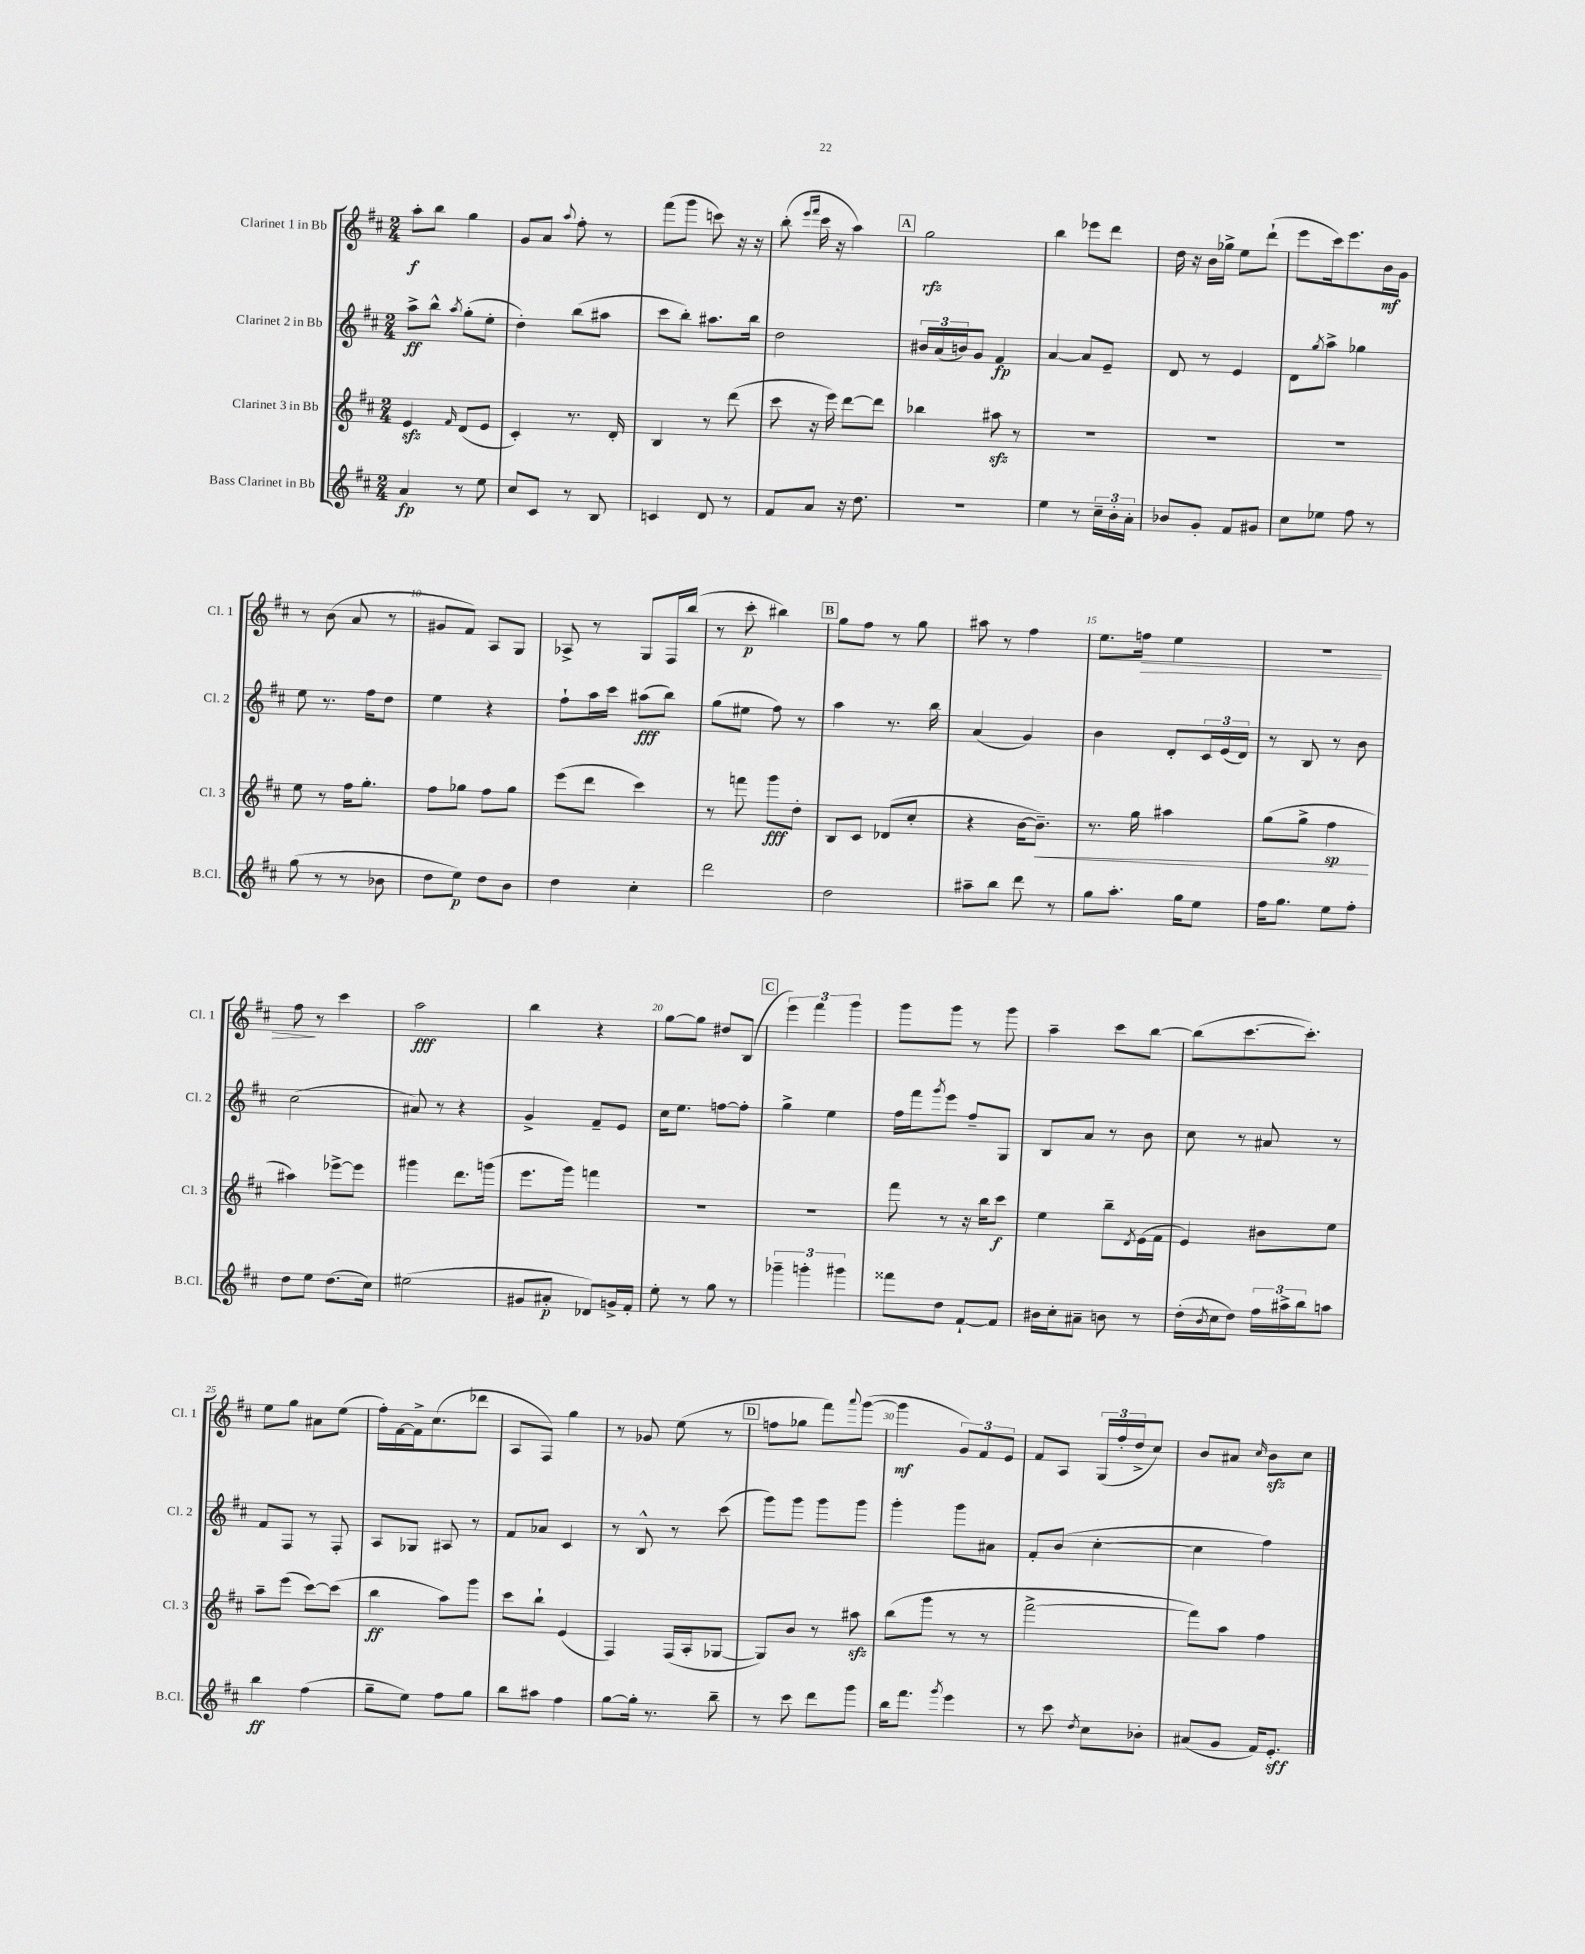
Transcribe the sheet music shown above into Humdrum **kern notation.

**kern	**kern	**kern	**kern
*staff4	*staff3	*staff2	*staff1
*clefG2	*clefG2	*clefG2	*clefG2
*k[f#c#]	*k[f#c#]	*k[f#c#]	*k[f#c#]
*M2/4	*M2/4	*M2/4	*M2/4
4a	4e	8aa^	8aa'
.	.	8bb^^	8bb
.	16qqf#	8qaa	.
8r	(8d	(8gg'	4gg
8ee	8e	8ee'	.
=	=	=	=
8cc#	4c#')	4dd')	8g
8c#	.	.	8a
.	.	.	8qqaa
8r	8.r	(8bb	8ff#'
8B	.	8aa#	8r
.	16d'	.	.
=	=	=	=
4c	4B	8ccc#	(8fff#
.	.	8bb')	8ggg
8d	8r	8.aa#	8ccc)
8r	(8ddd	.	16r
.	.	16bb	16r
=	=	=	=
8f#	8ccc#	2dd	(8bb'
.	.	.	16qqeee
.	.	.	16qqfff#
8a	16r	.	16ccc#
.	16eee)	.	16r
16r	[8ddd	.	4aa)
8.dd	.	.	.
.	8ddd]	.	.
=	=	=	=
2r	4bb-	24b#	2gg
.	.	(24a	.
.	.	24b)	.
.	.	8g	.
.	8aa#	4f#	.
.	8r	.	.
=	=	=	=
4ee	2r	[4a	4bb
8r	.	8a]	8eee-
24cc#~	.	8e~	8ddd
24b'	.	.	.
24a'	.	.	.
=	=	=	=
8b-	2r	8d	16dd
.	.	.	16r
8g'	.	8r	16b
.	.	.	16gg-^
8f#	.	4e	8ee
8g#	.	.	(8ddd`
=	=	=	=
8cc#	2r	8d	8eee
.	.	8qgg	.
8ee-	.	8aa^	16ccc#)
.	.	.	8.eee
8ff#	.	4gg-	.
8r	.	.	16b
.	.	.	16g
=	=	=	=
(8gg	8ee	8ee	8r
8r	8r	8.r	(8b
8r	16ff#	.	8a
.	8.gg'	16ff#	.
8b-	.	8dd	8r
=	=	=	=
8dd	8ff#	4ee	8g#
8ee)	8gg-	.	8f#)
8dd	8ff#	4r	8A
8b	8gg-	.	8G
=	=	=	=
4dd	(8eee	8ff#`	8A-^
.	8ddd	16aa	8r
.	.	16ccc#	.
4cc#'	4ccc#)	(8aa#	8G
.	.	8bb)	16F#
.	.	.	(16bb
=	=	=	=
2ddd	8r	(8gg	8r
.	8fff	8ee#	8ccc#'
.	8ggg	8ff#)	4bb#)
.	8dd'	8r	.
=	=	=	=
2dd	8B	4aa	8gg
.	8c#	.	8ff#
.	(8d-	8.r	8r
.	8cc#'	.	8gg
.	.	16bb	.
=	=	=	=
8aa#~	4r	(4a	8aa#
8bb	.	.	8r
8ddd	[16b	4g)	4ff#
.	8.b~])	.	.
8r	.	.	.
=	=	=	=
8gg	8.r	4b	8.ee
8.aa'	.	.	.
.	16gg	.	16ff
.	4aa#	8d'	4ee
16gg	.	.	.
8ee	.	24c#	.
.	.	(24e	.
.	.	24d)	.
=	=	=	=
16ff#	(8gg	8r	2r
8.gg	.	.	.
.	8gg^	8B	.
8ee	4ff#	8r	.
8ff#'	.	8b	.
=	=	=	=
8dd	4aa#)	(2cc#	8ff#
8ee	.	.	8r
(8.dd	[8eee-^	.	4ccc#
.	8eee-]	.	.
16cc#)	.	.	.
=	=	=	=
(2ee#	4ggg#	8a#)	2aa
.	.	8r	.
.	8.ddd	4r	.
.	(16ggg	.	.
=	=	=	=
8g#	8.eee	4g^	4bb
8a#'	.	.	.
.	16ggg)	.	.
8d-)	4fff	8f#~	4r
16g^	.	8e	.
16f#'	.	.	.
=	=	=	=
8ee'	2r	16cc#	[8gg
.	.	8.ee	.
8r	.	.	8gg]
8gg	.	[8ff	8dd#
8r	.	8ff']	(8B
=	=	=	=
6ggg-~	2r	4gg^	6eee)
6ggg'	.	.	6fff#
.	.	4ee	.
6ggg#	.	.	6ggg
=	=	=	=
8fff##	8fff#	16ff#	8ggg
.	.	16fff#	.
.	.	8qggg	.
8dd	8r	8eee	8ggg
[8f#`	16r	8ff#~	8r
.	16bb	.	.
8f#]	8ccc#	8G	8ggg
=	=	=	=
16b#	4ee	8B	4aa~
16cc#'	.	.	.
8a#~	.	8a	.
8b	8bb~	8r	8ccc#
.	8qd	.	.
8r	(16e	8b	[8bb
.	16f#	.	.
=	=	=	=
(16dd'	4e)	8cc#	(8bb]
8qb	.	.	.
16cc#	.	.	.
8dd)	.	8r	[8.ccc#
24ff#	8b#	8a#	.
24aa#^	.	.	.
.	.	.	8.ccc#'])
24bb	.	.	.
8aa	8ee	8r	.
=	=	=	=
4bb	8aa~	8f#	8ee
.	(8eee	8F#	8gg
(4ff#	[8ccc#)	8r	8a#
.	(8ccc#]	8F#'	(8ee
=	=	=	=
8gg~	4bb	8A	16ff#')
.	.	.	[16f#
8ee)	.	8G-	16f#^]
.	.	.	(8.cc#
8ff#	8aa)	8A#	.
8gg	8ggg	8r	8ddd-
=	=	=	=
8bb	8ccc#	8f#	8A
8aa#	8bb`	8a-	8F#)
4ff#	(4e	4c#	4gg
=	=	=	=
[8gg	4F#)	8r	8r
16gg']	.	8B^^	8g-
8.r	.	.	.
.	(16F#	8r	(8ee
.	16A'	.	.
8bb~	[8G-	(8ccc#	8r
=	=	=	=
8r	8G-])	8ggg)	8ff
8ccc#	8b	8ggg	8gg-
8ddd	8r	8ggg	8fff#)
.	.	.	8qqaaa
8ggg	8aa#	8ggg	([8ggg
=	=	=	=
16bb	(8bb	4ggg'	4ggg]
8.fff#	.	.	.
.	8ggg	.	.
8qggg	.	.	.
4eee	8r	8ggg	12g)
.	.	.	12f#
.	8r	8a#	.
.	.	.	12e
=	=	=	=
8r	[2fff#^	8f#'	8f#
8ccc#	.	(8b	8A
8qdd	.	.	.
8cc#	.	[4cc#'	(24G
.	.	.	24ff#'
.	.	.	24dd^
8b-'	.	.	8cc#)
=	=	=	=
(8a#	8fff#])	4cc#]	8b
8g	8aa	.	8a#
.	.	.	16qqcc#
16f#)	4ff#	4ff#)	8b
8.e'	.	.	.
.	.	.	8cc#
==	==	==	==
*-	*-	*-	*-
